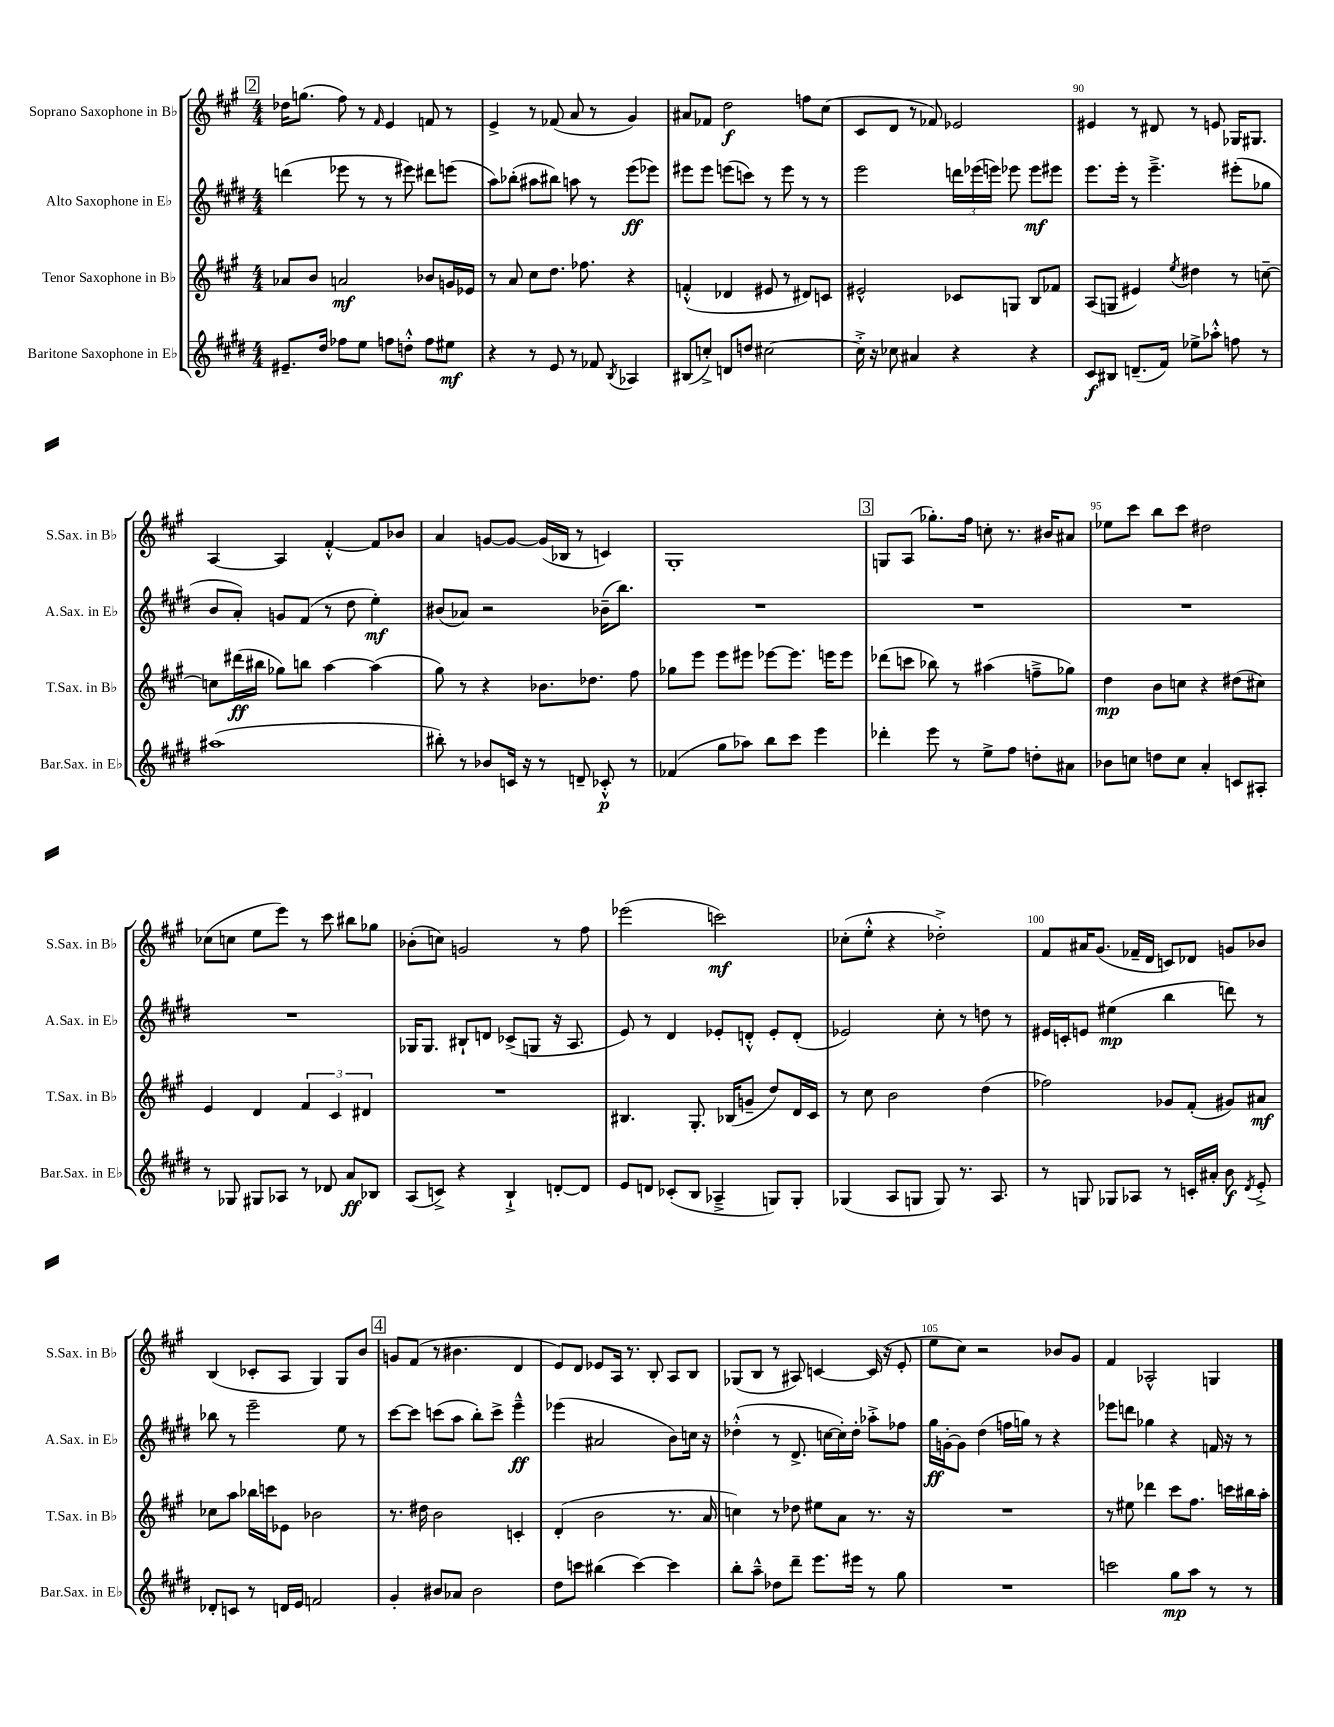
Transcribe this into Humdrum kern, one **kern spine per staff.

**kern	**kern	**kern	**kern
*staff4	*staff3	*staff2	*staff1
*clefG2	*clefG2	*clefG2	*clefG2
*k[f#c#g#d#]	*k[f#c#g#]	*k[f#c#g#d#]	*k[f#c#g#]
*M4/4	*M4/4	*M4/4	*M4/4
8.e#~	8a-	(4ddd	16dd-
.	.	.	(8.gg
.	8b	.	.
16dd#	.	.	.
8ff-	2a	8eee-	8ff#)
8ee	.	8r	8r
.	.	.	16qqf#
8ff	.	8r	4e
8dd'^^	.	8eee#)	.
8ff	8b-	8ddd#	8f
8ee#	16g	(8eee	8r
.	16e-	.	.
=	=	=	=
4r	8r	8aa)	4e^
.	8a	(8bb-'	.
8r	8cc#	8aa#	8r
8e	8.dd	8bb#)	(8f-
8r	.	8aa	8a
.	8.ff-	.	.
8f-	.	8r	8r
8qB	.	.	.
4A-	4r	(8eee	4g#)
.	.	8eee-)	.
=	=	=	=
(8B#	(4f'^^	8eee#	8a#
8cc'^)	.	8eee#	8f-
8d	4d-	(8eee	2dd
8dd	.	8ccc)	.
[2cc#	8e#	8r	.
.	8r	8eee	.
.	8d#)	8r	8ff
.	8c	8r	(8cc#
=	=	=	=
16cc#'^]	2e#^^	2eee	8c#
16r	.	.	.
8cc-	.	.	8d
4a#	.	.	8r
.	.	.	8f-)
4r	8c-	24ddd	2e-
.	.	(24eee-	.
.	.	24eee)	.
.	8G	8eee-	.
4r	8B	8eee-	.
.	8f-	8eee#	.
=	=	=	=
8c#	(8A	8.eee	4e#
8B#	8G	.	.
.	.	16eee'	.
(8.d~	4e#)	8r	8r
.	.	4.eee~^	8d#
16f#)	.	.	.
.	8qee	.	.
8ee-^	4dd#	.	8r
8aa-'^^	.	.	8e
8ff	8r	(8eee#'	16G-
.	.	.	8.G#
8r	[8cc~	8gg-	.
=	=	=	=
(1aa#	8cc]	8b	[4A
.	(16ddd#	8a')	.
.	16bb#	.	.
.	8gg-)	8g	4A]
.	8bb	(8f#	.
.	[4aa	8r	[4f#'^^
.	.	8dd#	.
.	(4aa]	4ee')	8f#]
.	.	.	8b-
=	=	=	=
8bb#')	8gg#)	(8b#	4a
8r	8r	8a-)	.
8b-	4r	2r	[8g
16c	.	.	8g_
16r	.	.	.
8r	8.b-	.	(16g]
.	.	.	16B-
8d~	.	.	8r
.	8.dd-	.	.
8c-'^^	.	(16b-~	4c)
.	.	8.bb)	.
8r	8ff#	.	.
=	=	=	=
(4f-	8gg-	1r	1G#'
.	8eee	.	.
8gg#	8eee	.	.
8aa-)	8eee#	.	.
8bb	[8eee-	.	.
8ccc#	8.eee-]	.	.
4eee	.	.	.
.	16eee	.	.
.	8eee	.	.
=	=	=	=
4ddd-'	(8ddd-	1r	8G
.	8ccc	.	(8A
8eee	8bb-)	.	8.gg-')
8r	8r	.	.
.	.	.	16ff#
8ee^	(4aa#	.	8cc'
8ff#	.	.	8.r
8dd'	8ff~^	.	.
.	.	.	16b#
8a#	8gg-)	.	8a#
=	=	=	=
8b-	4dd	1r	8ee-
8cc	.	.	8ccc#
8dd	8b	.	8bb
8cc	8cc	.	8ccc#
4a'	4r	.	2dd#
8c	(8dd#	.	.
8A#'	8cc#)	.	.
=	=	=	=
8r	4e	1r	(8cc-
8G-	.	.	8cc
8G#	4d	.	8ee
8A-	.	.	8eee)
8r	6f#	.	8r
8d-	.	.	8ccc#
.	6c#	.	.
8a	.	.	8bb#
.	6d#	.	.
8B-	.	.	8gg-
=	=	=	=
(8A	1r	16G-	(8b-'
.	.	8.G-	.
8c^)	.	.	8cc)
4r	.	8B#`	2g
.	.	8d	.
4B`^	.	(8c-^	.
.	.	8G	.
[8d'	.	16r	8r
.	.	8.A	.
8d]	.	.	8ff#
=	=	=	=
8e	4.B#	8e)	(2eee-
8d	.	8r	.
(8c-'	.	4d#	.
8B	8.G#'	.	.
4A-~^	.	8e-'	2ccc)
.	(16B-	.	.
.	8g~	8d'^^	.
8G)	8dd)	8e-'	.
8G'	16d	(8d'	.
.	16c#	.	.
=	=	=	=
(4G-	8r	2e-)	(8cc-'
.	8cc#	.	8ee'^^
8A	2b	.	4r
8G	.	.	.
8G)	.	8cc#'	2dd-'^)
8.r	.	8r	.
.	(4dd	8dd	.
8.A	.	.	.
.	.	8r	.
=	=	=	=
8r	2ff-)	16e#	8f#
.	.	16c'	.
8G	.	8e	16a#
.	.	.	(8.g#
8G-	.	(4ee#	.
8A-	.	.	16f-~
.	.	.	16d
8r	8g-	4bb	8c)
16c'	(8f#'	.	8d-
16a#'	.	.	.
8b	8g#)	8ddd)	8g
8qd#	.	.	.
8e'^	8a#	8r	8b-
=	=	=	=
8d-'	8cc-	8bb-	(4B
8c	8aa	8r	.
8r	16bb-	2eee~	8c-'
.	16ccc	.	.
16d	8e-	.	8A
16e	.	.	.
2f	2b-	.	4G#)
.	.	8ee	8G#
.	.	8r	8b
=	=	=	=
4g#'	8.r	[8ccc#	8g
.	.	8ccc#]	(8f#
.	16dd#	.	.
8b#	2b	(8ccc	8r
8a-	.	8aa	4.b#
2b#	.	8bb')	.
.	.	8ccc^	.
.	4c'	4eee~^^	4d
=	=	=	=
8dd#	(4d'	(4eee-	8e)
8ccc	.	.	8d
(4bb#	2b	2a#	8e-
.	.	.	16A
.	.	.	8.r
[4ccc)	.	.	.
.	.	.	8B'
4ccc]	8.r	8b)	8A
.	.	16cc	8B
.	16a	16r	.
=	=	=	=
8bb'	4cc)	(4dd-'^^	(8G-
8aa~^^	.	.	8B
8dd-	8r	8r	8r
8ddd#~	8dd-	8.d#^	8A#)
8.eee	8ee#	.	[4c
.	.	[16cc	.
.	8a	16cc'])	.
16eee#	.	16dd-'	.
8r	8.r	8aa-'^	(16c]
.	.	.	16r
8gg#	.	8ff-	8e'
.	16r	.	.
=	=	=	=
1r	1r	16gg#	8ee
.	.	[16g'	.
.	.	8g]	8cc#)
.	.	(4dd#	2r
.	.	16ff	.
.	.	16gg)	.
.	.	8r	.
.	.	4r	8b-
.	.	.	8g#
=	=	=	=
2ccc	8r	8eee-	4f#
.	8ee#	8ddd	.
.	4ddd-	4gg-	2A-^^
8gg#	8ccc#	4r	.
8aa	8.ff#	.	.
8r	.	16f	4G
.	16ccc	16r	.
8r	16bb#	8r	.
.	16aa'	.	.
==	==	==	==
*-	*-	*-	*-
